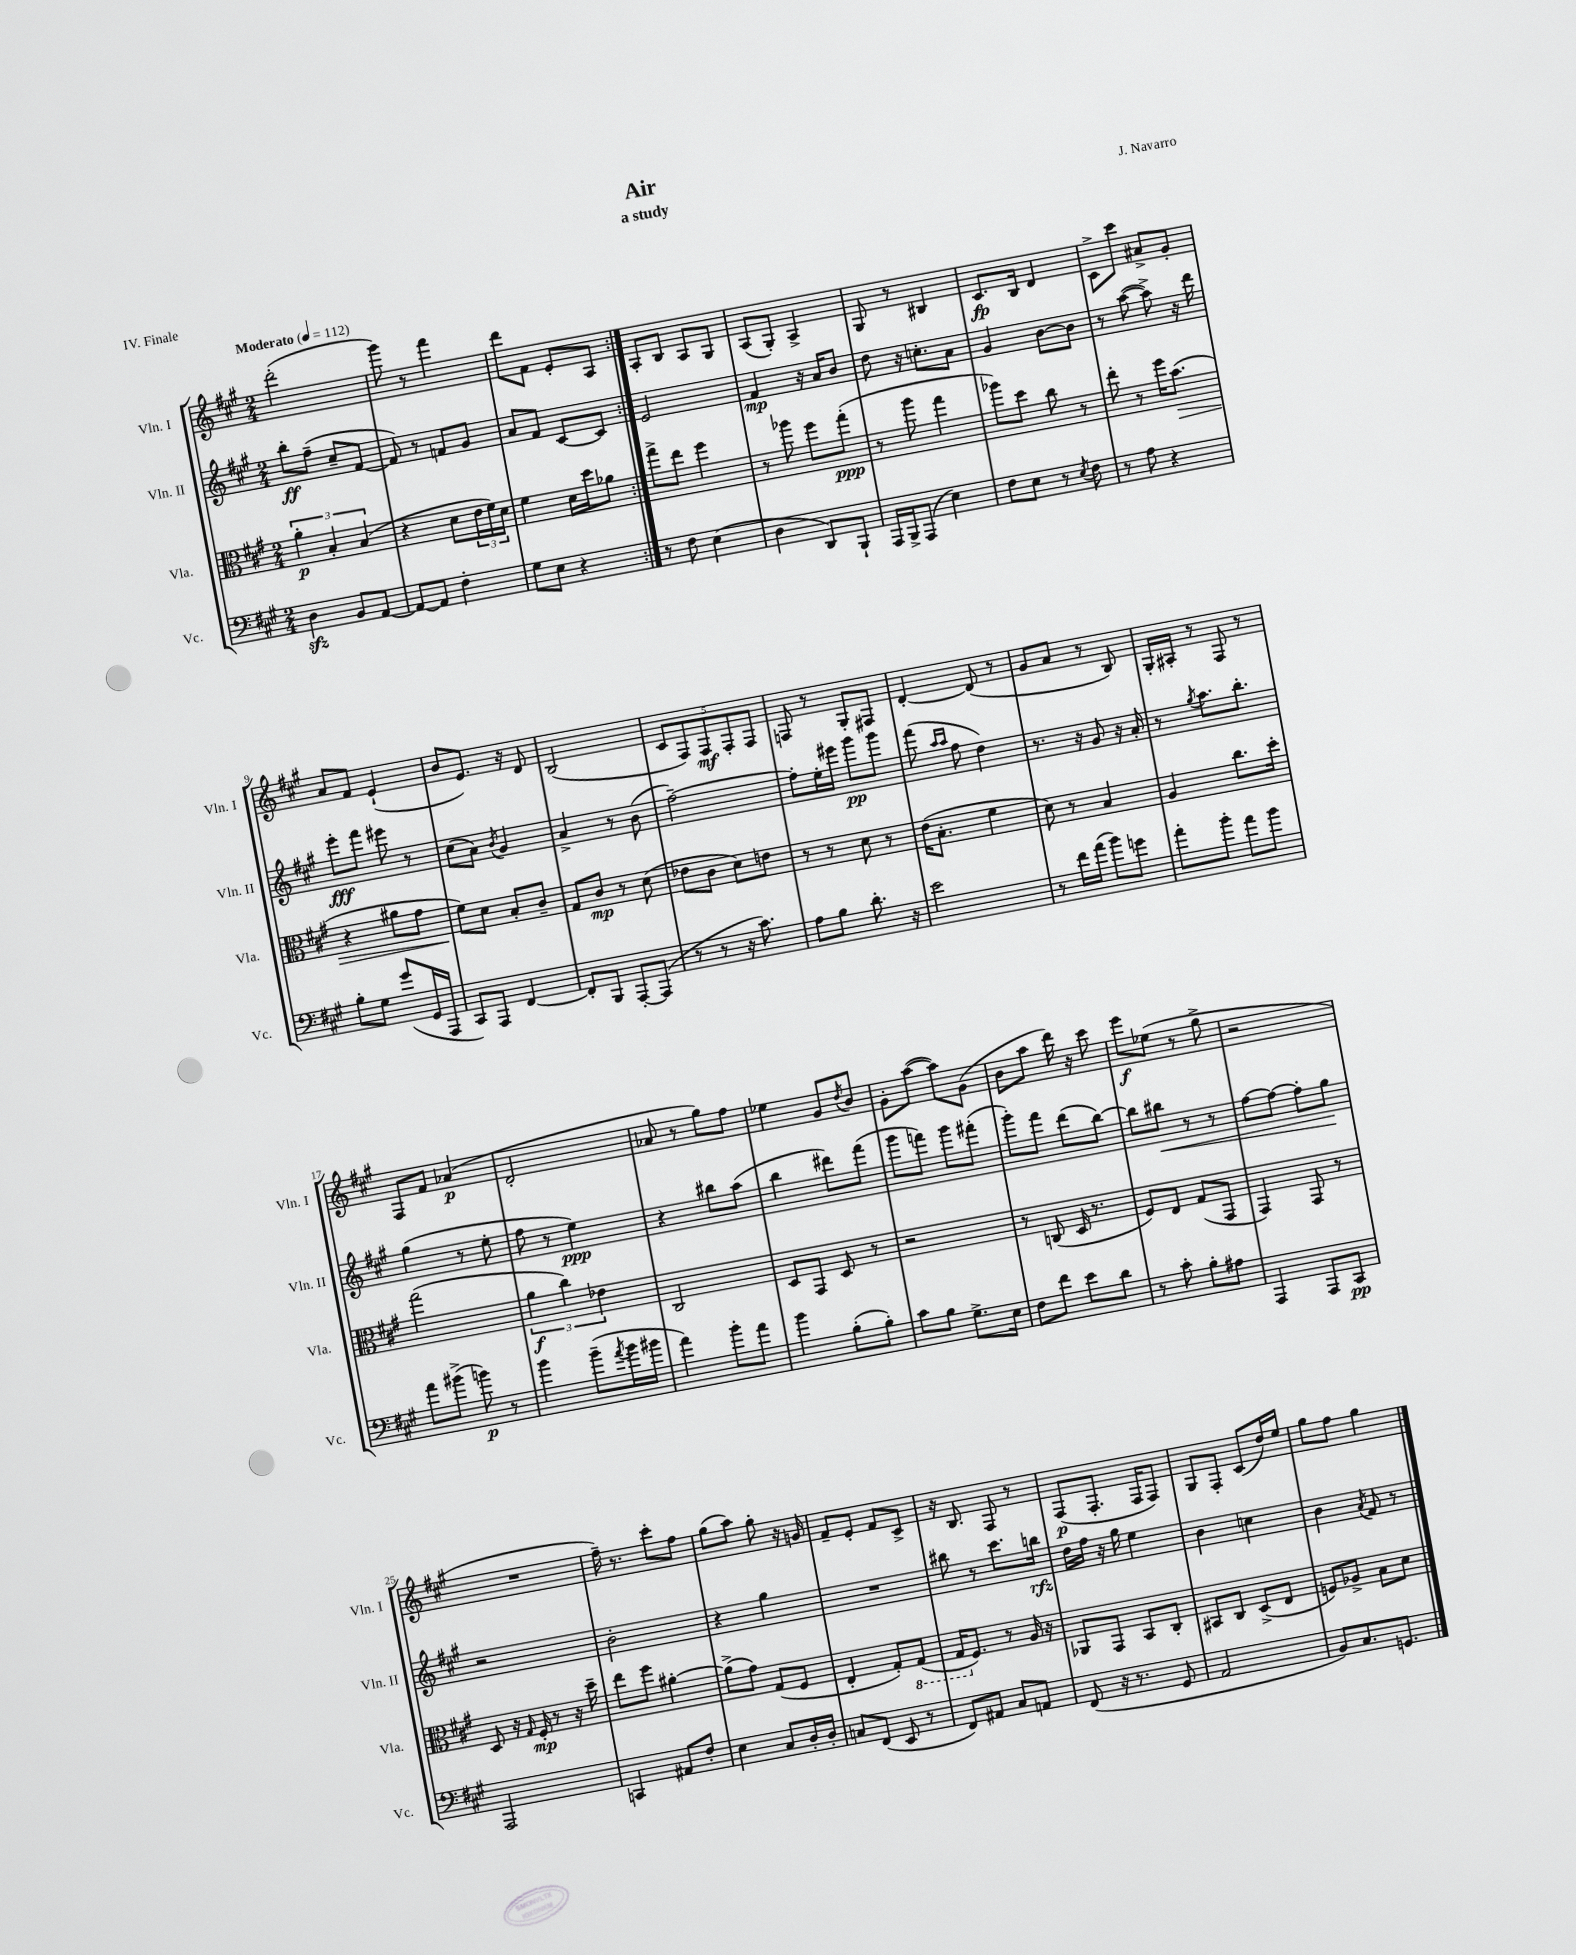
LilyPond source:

\header { title = "Air" composer = "J. Navarro" subtitle = "a study" piece = "IV. Finale" }
<<
\new StaffGroup <<
\new Staff = "s0" \with { instrumentName = "Vln. I" shortInstrumentName = "Vln. I" } {
    \clef treble \key a \major \numericTimeSignature \time 2/4 \tempo "Moderato" 4 = 112
    \repeat volta 2 { d'''2-.( |
    gis'''8) r8 fis'''4 |
    d'''8 fis'8 e'8-. a8 | }
    a8-. b8 a8 gis8 |
    a8( gis8-.) a4-> |
    gis8 r8 bis4 |
    cis'8.\fp b16 d'4 |
    cis'8-> cis'''8 ais'8-> gis'8-. |
    a'8 fis'8 e'4-!( |
    b'8 e'8.) r16 d'8 |
    b2( |
    \tuplet 5/4 { cis'8 fis8) fis8\mf fis8-. fis8 } |
    f8 r8 gis8-. fis8 |
    d'4~-. d'8( r8 |
    gis'8 a'8 r8 b8) |
    gis16-. ais16-. r8 fis8 r8 |
    fis8 fis'8 aes'4\p( |
    d'2-. |
    aes'8 r8 gis''8) fis''8 |
    ees''4 gis'8 \acciaccatura { d''8 } b'8 |
    gis'8-. a''8~( a''8) gis'8( |
    b'8 a''8 d'''16) r16 cis'''8 |
    e'''8\f ees''8( r8 gis''8-> |
    r2 |
    R2 |
    fis''16--) r8. cis'''8-. fis''8 |
    gis''8( a''8) gis''8-. r16 g'16 |
    fis'8-- e'8-. fis'8 cis'8-> |
    r16 b8. fis8 r8 |
    fis8\p( fis8.-. fis16 fis8) |
    gis8 fis8-. cis'8( d''16) e''16 |
    gis''8 fis''8 gis''4 \bar "|." |
}
\new Staff = "s1" \with { instrumentName = "Vln. II" shortInstrumentName = "Vln. II" } {
    \clef treble \key a \major \numericTimeSignature \time 2/4
    \repeat volta 2 { b''8-.\ff fis''8--( cis''8-- fis'8~ |
    fis'8) r8 f'8 gis'8 |
    a'8 fis'8 cis'8~ cis'8 | }
    e'2 |
    fis'4\mp r16 a'16 b'8 |
    d''8 r16 c''8.-. a'8 |
    gis'4 b'8~ b'8 |
    r8 a''8~( a''8->) r16 d'''16 |
    e'''8-.\fff fis'''8 eis'''8 r8 |
    cis''8( a'8) \acciaccatura { b'8 } gis'4 |
    a'4-> r8 b'8( |
    fis''2~--) |
    fis''8-. e''16-. eis'''16 gis'''8\pp gis'''8 |
    fis'''8( \grace { a''16 a''16 } fis''8 d''4) |
    r8. r16 gis'8 r16 a'16-. |
    r8 \acciaccatura { gis''8 } a''8. b''8.-. |
    gis''4( r8 e''8-. |
    fis''8 r8 e''4\ppp) |
    r4 bis''8 a''8( |
    b''4 dis'''8) fis'''8( |
    gis'''8 f'''8) gis'''8 fis'''8-.( |
    gis'''8-.) fis'''8 d'''8( b''8~) |
    b''8 bis''8\< r8 r8 |
    fis''8~ fis''8~ fis''8-. gis''8\! |
    r2 |
    b'2-. |
    r4 gis''4 |
    R2 |
    bis''8 r8 cis'''8. b''16\rfz |
    d''16 fis''16 r16 gis''16 e''4 |
    b'4 c''4 |
    b'4 \acciaccatura { a'8 } fis'8 r8 \bar "|." |
}
\new Staff = "s2" \with { instrumentName = "Vla." shortInstrumentName = "Vla." } {
    \clef alto \key a \major \numericTimeSignature \time 2/4
    \repeat volta 2 { \tuplet 3/2 { a'4-.\p b4-. b4( } |
    r4 d'8 \tuplet 3/2 { e'16 fis'16) d'16 } |
    fis'4 d'16 d''16 aes'8 | }
    gis''8-> e''8 fis''4 |
    r8 aes''8 fis''8 gis''8-.\ppp( |
    r8 a''8 gis''4 |
    aes''8) d''8 cis''8 r8 |
    e''8-. r8 fis''16 b'8.\>( |
    r4 ais'8 gis'8 |
    fis'8\!) d'8 b8-. cis'8-- |
    gis8 cis'8\mp r8 d'8( |
    ees'8 cis'8 d'8) e'8 |
    r8 r8 d'8 r8 |
    e'16( b8.-. fis'4 |
    d'8) r8 b4 |
    a4 cis''8. d''16-. |
    gis''2( |
    \tuplet 3/2 { a'4\f cis''4) ees'4 } |
    cis2 |
    d8 gis,8 d8 r8 |
    r2 |
    r8 c8( d16 r8. |
    fis8) e8 gis8( gis,8 |
    gis,4) gis,8 r8 |
    d8 r16 \grace { gis16 } fis16-.\mp r8 r16 d''16-- |
    e''8 fis''8 ais'4~-. |
    ais'8->( gis'8) gis8( fis8 |
    e4-. gis8-.) \ottava #-1 gis,8( |
    gis,16 \ottava #0 fis8.) r8 a16 r16 |
    aes,8 gis,8 b,8 cis8-. |
    bis,8 cis8 d8->( e8 |
    f8) aes8-> b8 d'8 \bar "|." |
}
\new Staff = "s3" \with { instrumentName = "Vc." shortInstrumentName = "Vc." } {
    \clef bass \key a \major \numericTimeSignature \time 2/4
    \repeat volta 2 { d4\sfz b,8 a,8~ |
    a,8~ a,8 fis4-. |
    gis8 e8 r4 | }
    r8 fis8 e4( |
    d4 d,8) b,,8-! |
    a,,16 b,,16-> a,,8( e4) |
    fis8 e8 r8 \acciaccatura { e8 } fis8 |
    r8 a8 r4 |
    b8-. gis8 gis'8( gis,16 a,,16 |
    cis,8) a,,8 fis,4~ |
    fis,8-. b,,8 a,,8~-. a,,8( |
    r8 r8 r16 cis'8.) |
    a8 b8 d'8.-. r16 |
    e'2 |
    r8 fis'16 a'16( b'8) g'8 |
    a'8-. b'8-. a'8 b'8 |
    a'8 bis'8->( b'8\p) r8 |
    b'4 b'8--( \acciaccatura { a'8 } b'16 bis'16 |
    a'4) b'8-. a'8 |
    b'4 b8-.( b8-.) |
    cis'8 b8 gis8.-> e16 |
    fis8 fis'8 e'8 d'8 |
    r8 cis'8-. b8-. ais8 |
    a,,4 a,,8 cis,8\pp |
    a,,2 |
    c,4 ais,8 fis8-. |
    e4 cis8 d16-. d16-. |
    c8 fis,8( e,8 r8 |
    fis,8) ais,8 cis8 a,8 |
    fis,8( r16 r8. gis,8 |
    a,2 |
    b,8) cis8. g,8. \bar "|." |
}
>>
>>
